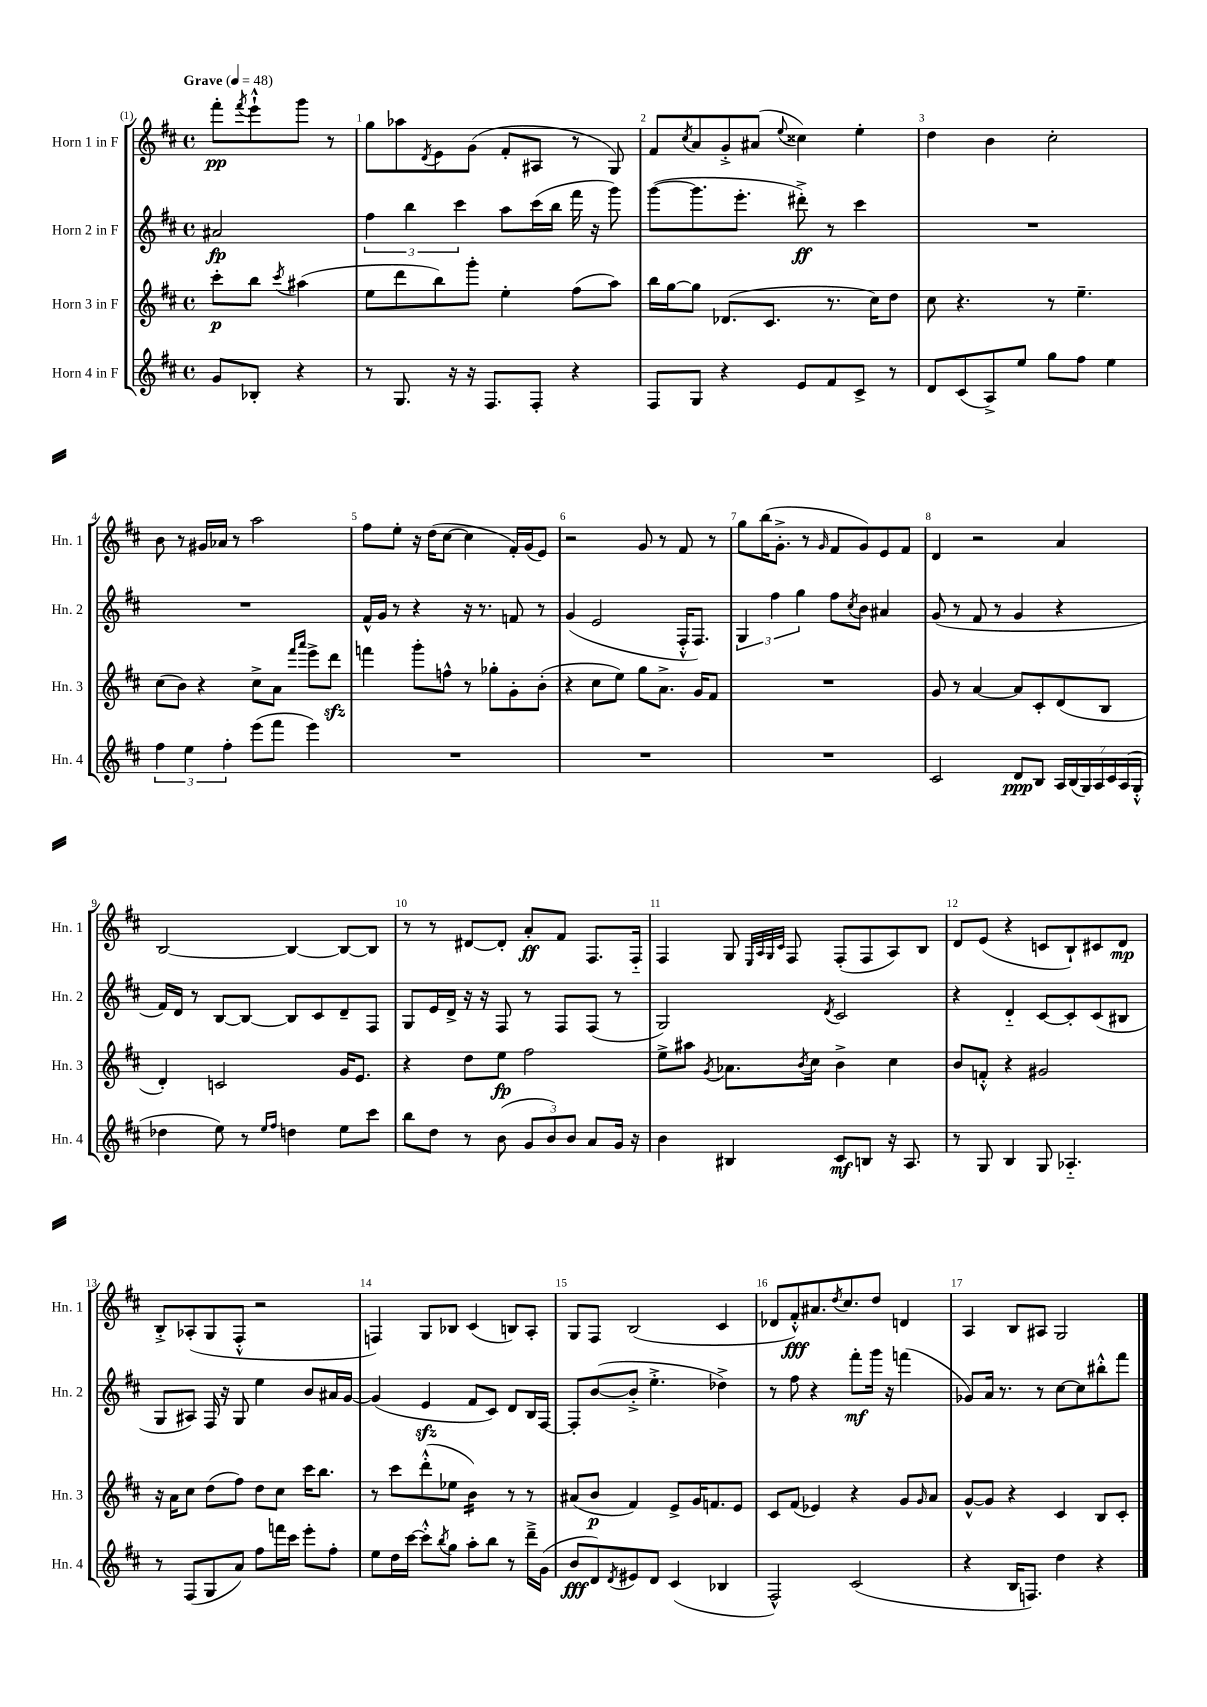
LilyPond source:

<<
\new StaffGroup <<
\new Staff = "s0" \with { instrumentName = "Horn 1 in F" shortInstrumentName = "Hn. 1" } {
    \clef treble \key d \major \defaultTimeSignature \time 4/4 \partial 2 \tempo "Grave" 4 = 48
    fis'''8-.\pp \acciaccatura { fis'''8 } e'''8-!-^ g'''8 r8 |
    g''8 aes''8 \acciaccatura { d'8 } e'8 g'8( fis'8-. ais8 r8 g8) |
    fis'8 \acciaccatura { cis''8 } a'8 g'8-.-> ais'8( \appoggiatura { e''8 } cisis''4) e''4-. |
    d''4 b'4 cis''2-. |
    b'8 r8 gis'16 aes'16 r8 a''2 |
    fis''8 e''8-. r16 d''16( cis''8~ cis''4 fis'16-.) g'16( e'8) |
    r2 g'8 r8 fis'8 r8 |
    g''8 b''16( g'8.-.-> r8 \grace { g'16 } fis'8 g'8) e'8 fis'8 |
    d'4 r2 a'4 |
    b2~ b4~ b8~ b8 |
    r8 r8 dis'8~ dis'8-. a'8-.\ff fis'8 fis8. fis16-_ |
    fis4 g8 \grace { e32 a32 g32 cis'32 } fis8 fis8-.( fis8 a8) b8 |
    d'8 e'8( r4 c'8 b8-!) cis'8 d'8\mp |
    b8-.-> aes8-.( g8 fis8-.-^ r2 |
    f4) g8 bes8 cis'4( b8) a8-. |
    g8 fis8 b2( cis'4 |
    des'8 fis'8-.-^\fff) ais'8. \acciaccatura { d''8 } cis''8. d''8 d'4 |
    a4 b8 ais8 g2 \bar "|." |
}
\new Staff = "s1" \with { instrumentName = "Horn 2 in F" shortInstrumentName = "Hn. 2" } {
    \clef treble \key d \major \defaultTimeSignature \time 4/4 \partial 2
    ais'2\fp |
    \tuplet 3/2 { fis''4 b''4 cis'''4 } a''8 cis'''16( b''16 fis'''16 r16 g'''8) |
    g'''8~( g'''8. e'''8.-. dis'''8-.->\ff) r8 cis'''4 |
    R1 |
    R1 |
    fis'16-^ g'16 r8 r4 r16 r8. f'8 r8 |
    g'4( e'2 fis16-.-^ fis8.) |
    \tuplet 3/2 { g4 fis''4 g''4 } fis''8 \acciaccatura { cis''8 } b'8 ais'4 |
    g'8( r8 fis'8 r8 g'4 r4 |
    fis'16) d'16 r8 b8~ b8~ b8 cis'8 d'8-- fis8 |
    g8 e'16 d'16-> r16 r16 fis8 r8 fis8 fis8( r8 |
    g2) \acciaccatura { d'8 } cis'2 |
    r4 d'4-_ cis'8~ cis'8-. cis'8( bis8 |
    g8 ais8) fis16 r16 g8 e''4 b'8 ais'16 g'16~ |
    g'4( e'4\sfz fis'8 cis'8) d'8 b16 fis16~ |
    fis8-. b'8~( b'8-.-> e''4.-.-> des''4->) |
    r8 fis''8 r4 fis'''8-.\mf g'''16 r16 f'''4( |
    ges'8) a'16 r8. r8 cis''8~ cis''8 bis''8-.-^ fis'''8 \bar "|." |
}
\new Staff = "s2" \with { instrumentName = "Horn 3 in F" shortInstrumentName = "Hn. 3" } {
    \clef treble \key d \major \defaultTimeSignature \time 4/4 \partial 2
    cis'''8-.\p b''8 \acciaccatura { cis'''8 } ais''4( |
    e''8 d'''8 b''8) g'''8-. e''4-. fis''8( a''8) |
    b''16 g''16~ g''8 des'8.( cis'8. r8. cis''16) d''8 |
    cis''8 r4. r8 e''4.-- |
    cis''8( b'8) r4 cis''8-> a'8 \grace { fis'''16 a'''16 } e'''8-> d'''8\sfz |
    f'''4 g'''8-. f''8-^ r8 ges''8-. g'8-. b'8-.( |
    r4 cis''8 e''8) g''8 a'8.-> g'16 fis'8 |
    R1 |
    g'8 r8 a'4~ a'8 cis'8-. d'8( b8 |
    d'4-.) c'2 g'16 e'8. |
    r4 d''8 e''8\fp fis''2 |
    e''8-> ais''8 \acciaccatura { g'8 } aes'8. \acciaccatura { b'8 } cis''16 b'4-> cis''4 |
    b'8 f'8-.-^ r4 gis'2 |
    r16 a'16 cis''8 d''8( fis''8) d''8 cis''8 cis'''16 b''8. |
    r8 cis'''8 d'''8-.-^( ees''8 b'4:16) r8 r8 |
    ais'8( b'8\p fis'4) e'8-> g'16 f'8. e'8 |
    cis'8 fis'8( ees'4) r4 g'8 \grace { g'16 } a'8 |
    g'8~-^ g'8 r4 cis'4 b8 cis'8-. \bar "|." |
}
\new Staff = "s3" \with { instrumentName = "Horn 4 in F" shortInstrumentName = "Hn. 4" } {
    \clef treble \key d \major \defaultTimeSignature \time 4/4 \partial 2
    g'8 bes8-. r4 |
    r8 g8. r16 r16 fis8. fis8-. r4 |
    fis8 g8 r4 e'8 fis'8 cis'8-> r8 |
    d'8 cis'8( a8->) e''8 g''8 fis''8 e''4 |
    \tuplet 3/2 { fis''4 e''4 fis''4-. } e'''8( fis'''8 e'''4) |
    R1 |
    R1 |
    R1 |
    cis'2 d'8\ppp b8 \tuplet 7/4 { a16 b16( g16) a16 cis'16 a16( g16-.-^ } |
    des''4 e''8) r8 \grace { e''16 fis''16 } d''4 e''8 cis'''8 |
    b''8 d''8 r8 b'8( \tuplet 3/2 { g'8 b'8) b'8 } a'8 g'16 r16 |
    b'4 bis4 cis'8\mf b8 r16 a8. |
    r8 g8 b4 g8 aes4.-_ |
    r8 fis8( g8 a'8) fis''8 f'''16 cis'''16 e'''8-. fis''8-. |
    e''8 d''16 cis'''16~ cis'''8-.-^ \acciaccatura { b''8 } g''8 a''8-. b''8 r8 d'''16---> g'16( |
    b'8\fff d'8) \acciaccatura { d'8 } eis'8 d'8 cis'4( bes4 |
    fis2-^) cis'2( |
    r4 b16 f8.) d''4 r4 \bar "|." |
}
>>
>>
\layout { \context { \Score \override BarNumber.break-visibility = ##(#f #t #t) barNumberVisibility = #all-bar-numbers-visible } }
